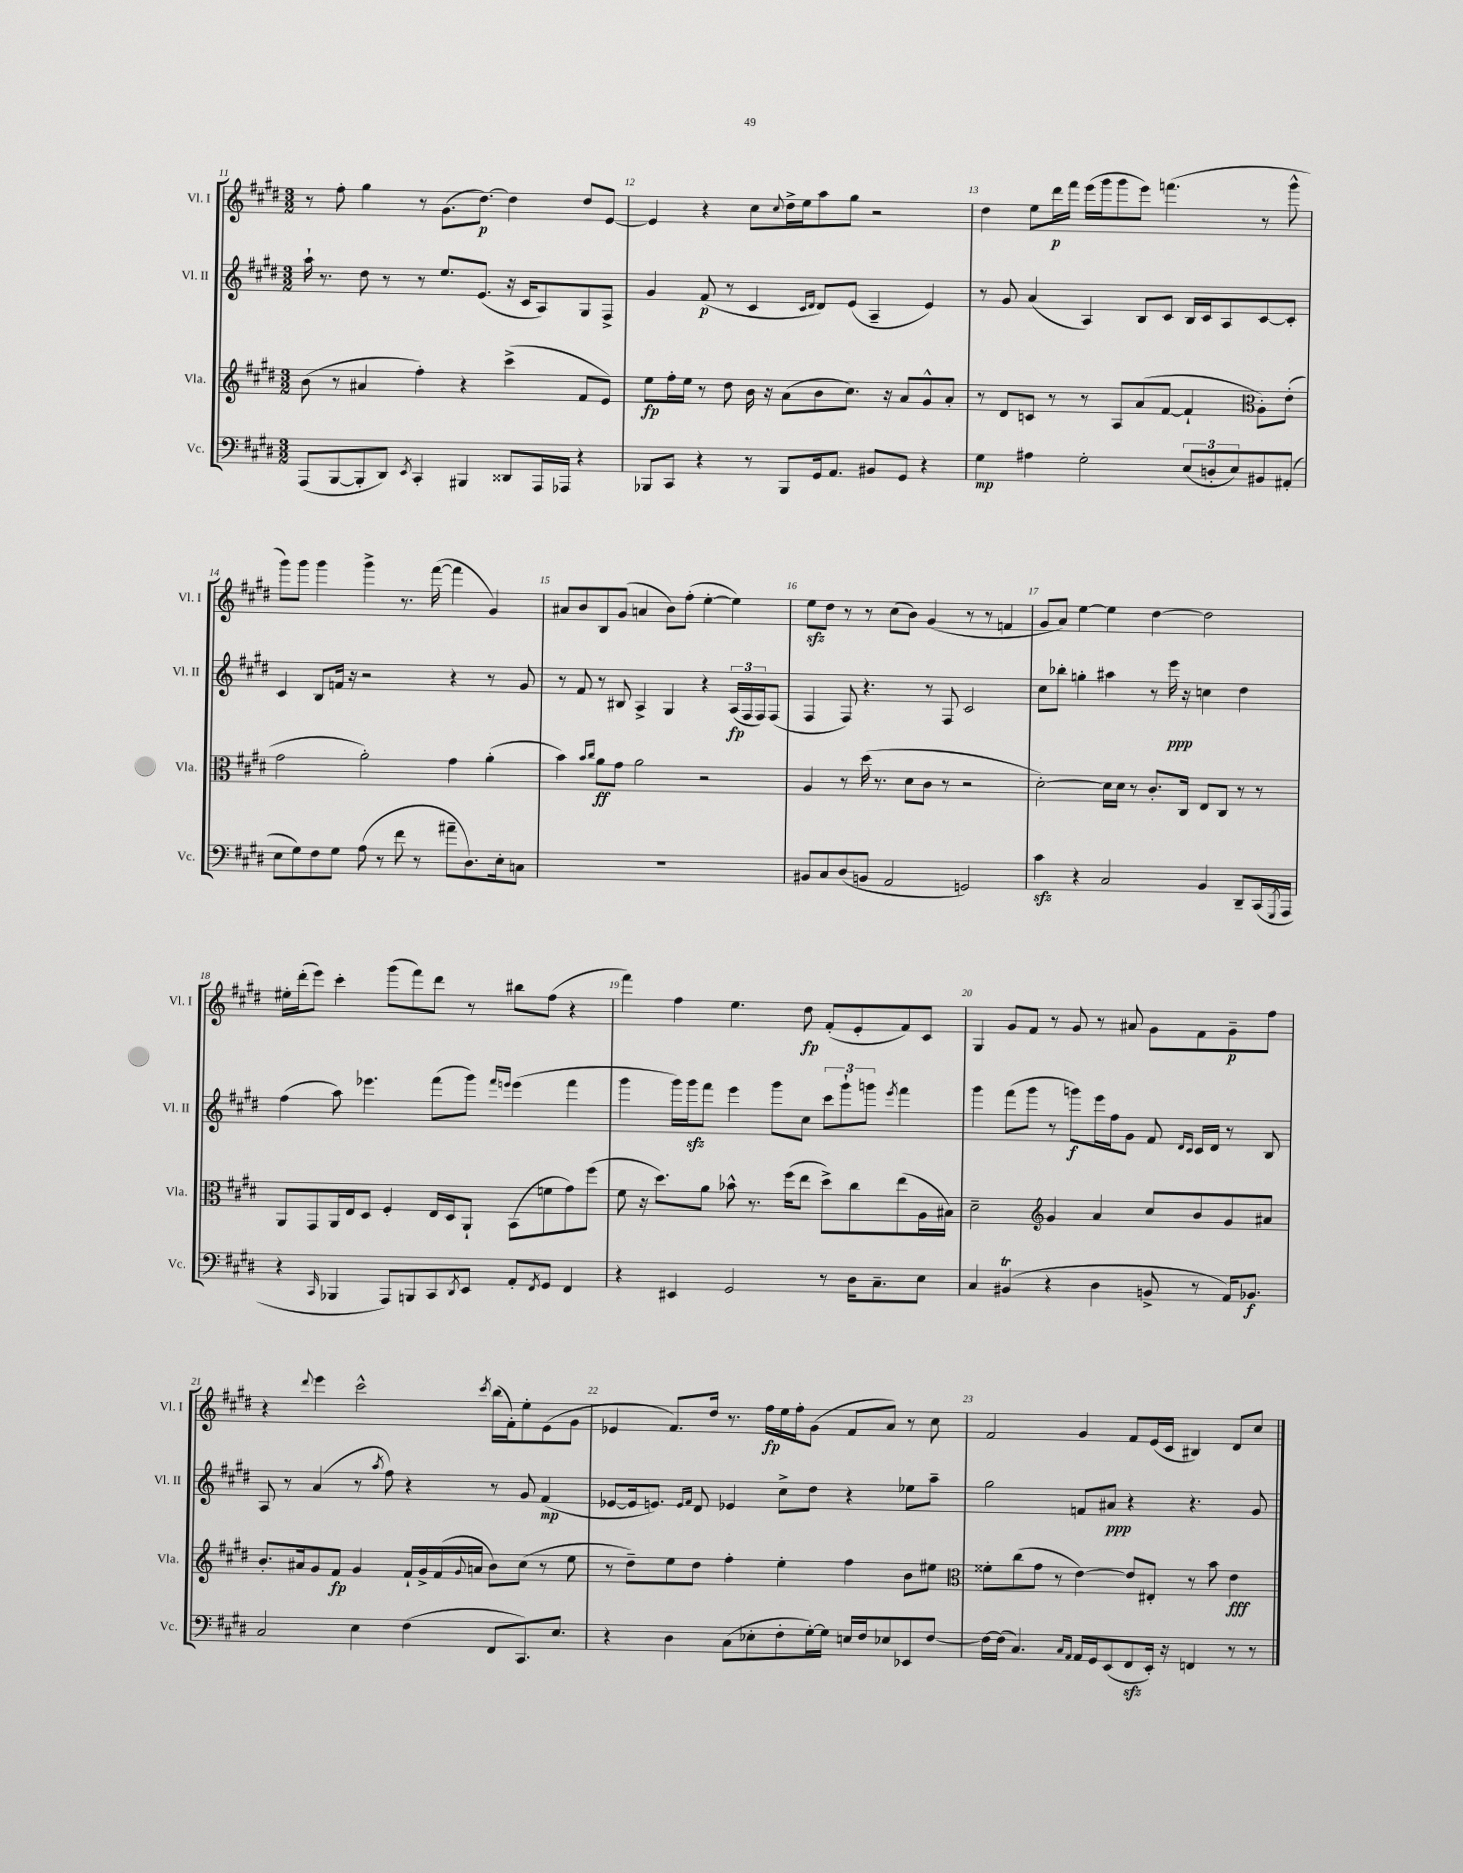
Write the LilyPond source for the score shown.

<<
\new StaffGroup <<
\new Staff = "s0" \with { instrumentName = "Vl. I" shortInstrumentName = "Vl. I" } {
    \clef treble \key e \major \numericTimeSignature \time 3/2
    r8 fis''8-. gis''4 r8 gis'8.( dis''8.~\p) dis''4 dis''8 e'8~ |
    e'4 r4 cis''8 \appoggiatura { cis''8 } dis''16-> e''16 a''8 gis''8 r2 |
    dis''4 e''8 dis'''16\p fis'''16 e'''16( gis'''16 gis'''8 e'''8) f'''4.( r8 gis'''8-^ |
    gis'''8) gis'''8 gis'''4 gis'''4-> r8. fis'''16~( fis'''4 gis'4) |
    ais'8 b'8 b8 gis'8( a'4 b'8) fis''8-.( e''4~-. e''4) |
    e''8\sfz dis''8 r8 r8 cis''8( b'8) gis'4( r8 r8 f'4 |
    gis'8 a'8) e''4~ e''4 dis''4~ dis''2 |
    eis''16-. dis'''16-.( e'''8) cis'''4-. gis'''8( fis'''8) dis'''8 r8 bis''8 fis''8( r4 |
    fis'''4) fis''4 e''4. dis''8\fp fis'8-.( e'8-. fis'8) cis'8 |
    gis4 gis'8 fis'8 r8 gis'8 r8 ais'8 gis'8 fis'8 gis'8--\p fis''8 |
    r4 \appoggiatura { dis'''8 } e'''4 cis'''2-^ \acciaccatura { cis'''8 } b''16( fis'16-.) e''8-. e'8( gis'8 |
    ees'4 fis'8.) dis''16 r8. fis''16\fp e''16 fis''16-. gis'8( fis'8 a'8) r8 cis''8 |
    fis'2 gis'4 fis'8 e'16( cis'16 bis4) dis'8 cis''8 \bar "|." |
}
\new Staff = "s1" \with { instrumentName = "Vl. II" shortInstrumentName = "Vl. II" } {
    \clef treble \key e \major \numericTimeSignature \time 3/2
    a''16-! r8. dis''8 r8 r8 e''8. e'8.( r16 cis'16 a8) gis8 fis8-> |
    gis'4 fis'8\p( r8 cis'4 \grace { cis'16 dis'16 } dis'8) e'8( a4-- e'4) |
    r8 gis'8 a'4( a4) b8 cis'8 b16 cis'16 a8 cis'8~ cis'8-. |
    cis'4 b8 f'16 r16 r2 r4 r8 gis'8 |
    r8 fis'8 r8 bis8 a4-> gis4 r4 \tuplet 3/2 { a16\fp( fis16 fis16) } fis8( |
    fis4 fis8) r4. r8 fis8 cis'2 |
    cis''8 bes''8-. g''4-. ais''4 r8 e'''16\ppp r16 c''4 dis''4 |
    fis''4( a''8) ees'''4. fis'''8( gis'''8) \grace { fis'''16 e'''16 } e'''4( fis'''4 |
    gis'''4 gis'''16) gis'''16\sfz fis'''8 e'''4 gis'''8 cis''8 \tuplet 3/2 { cis'''8 gis'''8-! g'''8 } \acciaccatura { e'''8 } fis'''4 |
    gis'''4 fis'''8( gis'''8 r8 g'''8\f) e'''16 fis''16 gis'8 fis'8 \grace { dis'16 cis'16 } cis'16 dis'16 r8 b8 |
    a8 r8 a'4( r8 \acciaccatura { a''8 } fis''8) r4 r8 gis'8 fis'4\mp( |
    ees'8~ ees'16 e'8.) \grace { e'16 fis'16 } dis'8 ees'4 cis''8-> dis''8 r4 ees''8 a''8-- |
    gis''2 f'8 ais'8\ppp r4 r4. gis'8 \bar "|." |
}
\new Staff = "s2" \with { instrumentName = "Vla." shortInstrumentName = "Vla." } {
    \clef treble \key e \major \numericTimeSignature \time 3/2
    b'8( r8 ais'4 fis''4-.) r4 cis'''4->( fis'8 e'8) |
    e''8\fp fis''16-. e''16 r8 dis''8 b'16 r16 a'8( b'8 cis''8.) r16 a'8 gis'8-^ a'8-. |
    r8 dis'8 c'8 r8 r8 a8 a'8( fis'8~ fis'4-! \clef alto a8-.) e'8-.( |
    gis'2 a'2-.) gis'4 a'4-.( |
    b'4) \grace { b'16 cis''16 } a'8\ff gis'8 a'2 r2 |
    a4 r8 dis''16( r8. dis'8 cis'8 r8 r2 |
    dis'2~-.) dis'16 dis'16 r8 cis'8.-. cis16 e8 cis8 r8 r8 |
    a,8 gis,8 a,16 e16 dis8 fis4-. e16 dis16 a,8-! b,8( f'8 gis'8) fis''8( |
    fis'8 r16 dis''8.) a'8 bes'8-^ r8. fis''16( e''8 dis''8->) cis''8 e''8( a16 bis16) |
    dis'2-- \clef treble gis'4 a'4 cis''8 b'8 gis'8 ais'8 |
    b'8.-. ais'16 gis'8 fis'8\fp gis'4 fis'16-! gis'16-> fis'16( \appoggiatura { gis'8 } a'16 b'8) cis''8( r8 e''8 |
    r8 dis''8--) e''8 dis''8 fis''4-. e''4-. fis''4 b'8 eis''8 |
    \clef alto fisis'8-. cis''8( gis'8 r8 e'4~) e'8 eis8-. r8 b'8 e'4\fff \bar "|." |
}
\new Staff = "s3" \with { instrumentName = "Vc." shortInstrumentName = "Vc." } {
    \clef bass \key e \major \numericTimeSignature \time 3/2
    a,,8( b,,8~ b,,8-. dis,8) \acciaccatura { e,8 } cis,4-. bis,,4 disis,8 a,,16 aes,,16 r4 |
    bes,,8 cis,8 r4 r8 bes,,8 gis,16 a,8. bis,8 gis,8 r4 |
    gis4\mp ais4 gis2-. \tuplet 3/2 { e8( d8-. e8) } bis,8 ais,8-.( |
    e8 gis8) fis8 gis8 a8( r8 fis'8 r8 ais'8-- dis8.) e16-. c8 |
    R1. |
    bis,8 cis8 dis8( b,8 a,2 g,2) |
    cis'4\sfz r4 cis2 b,4 dis,8-- cis,16( \acciaccatura { gis,,8 } a,,16 |
    r4 \grace { cis,16 } bes,,4 a,,8) b,,8 cis,8 \acciaccatura { dis,8 } e,8 a,8-. \acciaccatura { fis,8 } gis,8 fis,4 |
    r4 eis,4 gis,2 r8 dis16 cis8.-- e8 |
    cis4 bis,4\trill( r4 dis4 b,8-> r8 a,16) bes,8.\f |
    cis2 e4 fis4( fis,8 cis,8.) e8. |
    r4 dis4 cis8( ees8-. fis8-. gis16~-.) gis16 e16 fis16 ees8 ees,8 fis8~ |
    fis16~ fis16( cis4.) \grace { cis16 a,16 } a,16 gis,16 e,8( fis,8\sfz e,16-.) r16 f,4 r8 r8 \bar "|." |
}
>>
>>
\layout { \context { \Score currentBarNumber = #11 \override BarNumber.break-visibility = ##(#f #t #t) barNumberVisibility = #all-bar-numbers-visible } }
